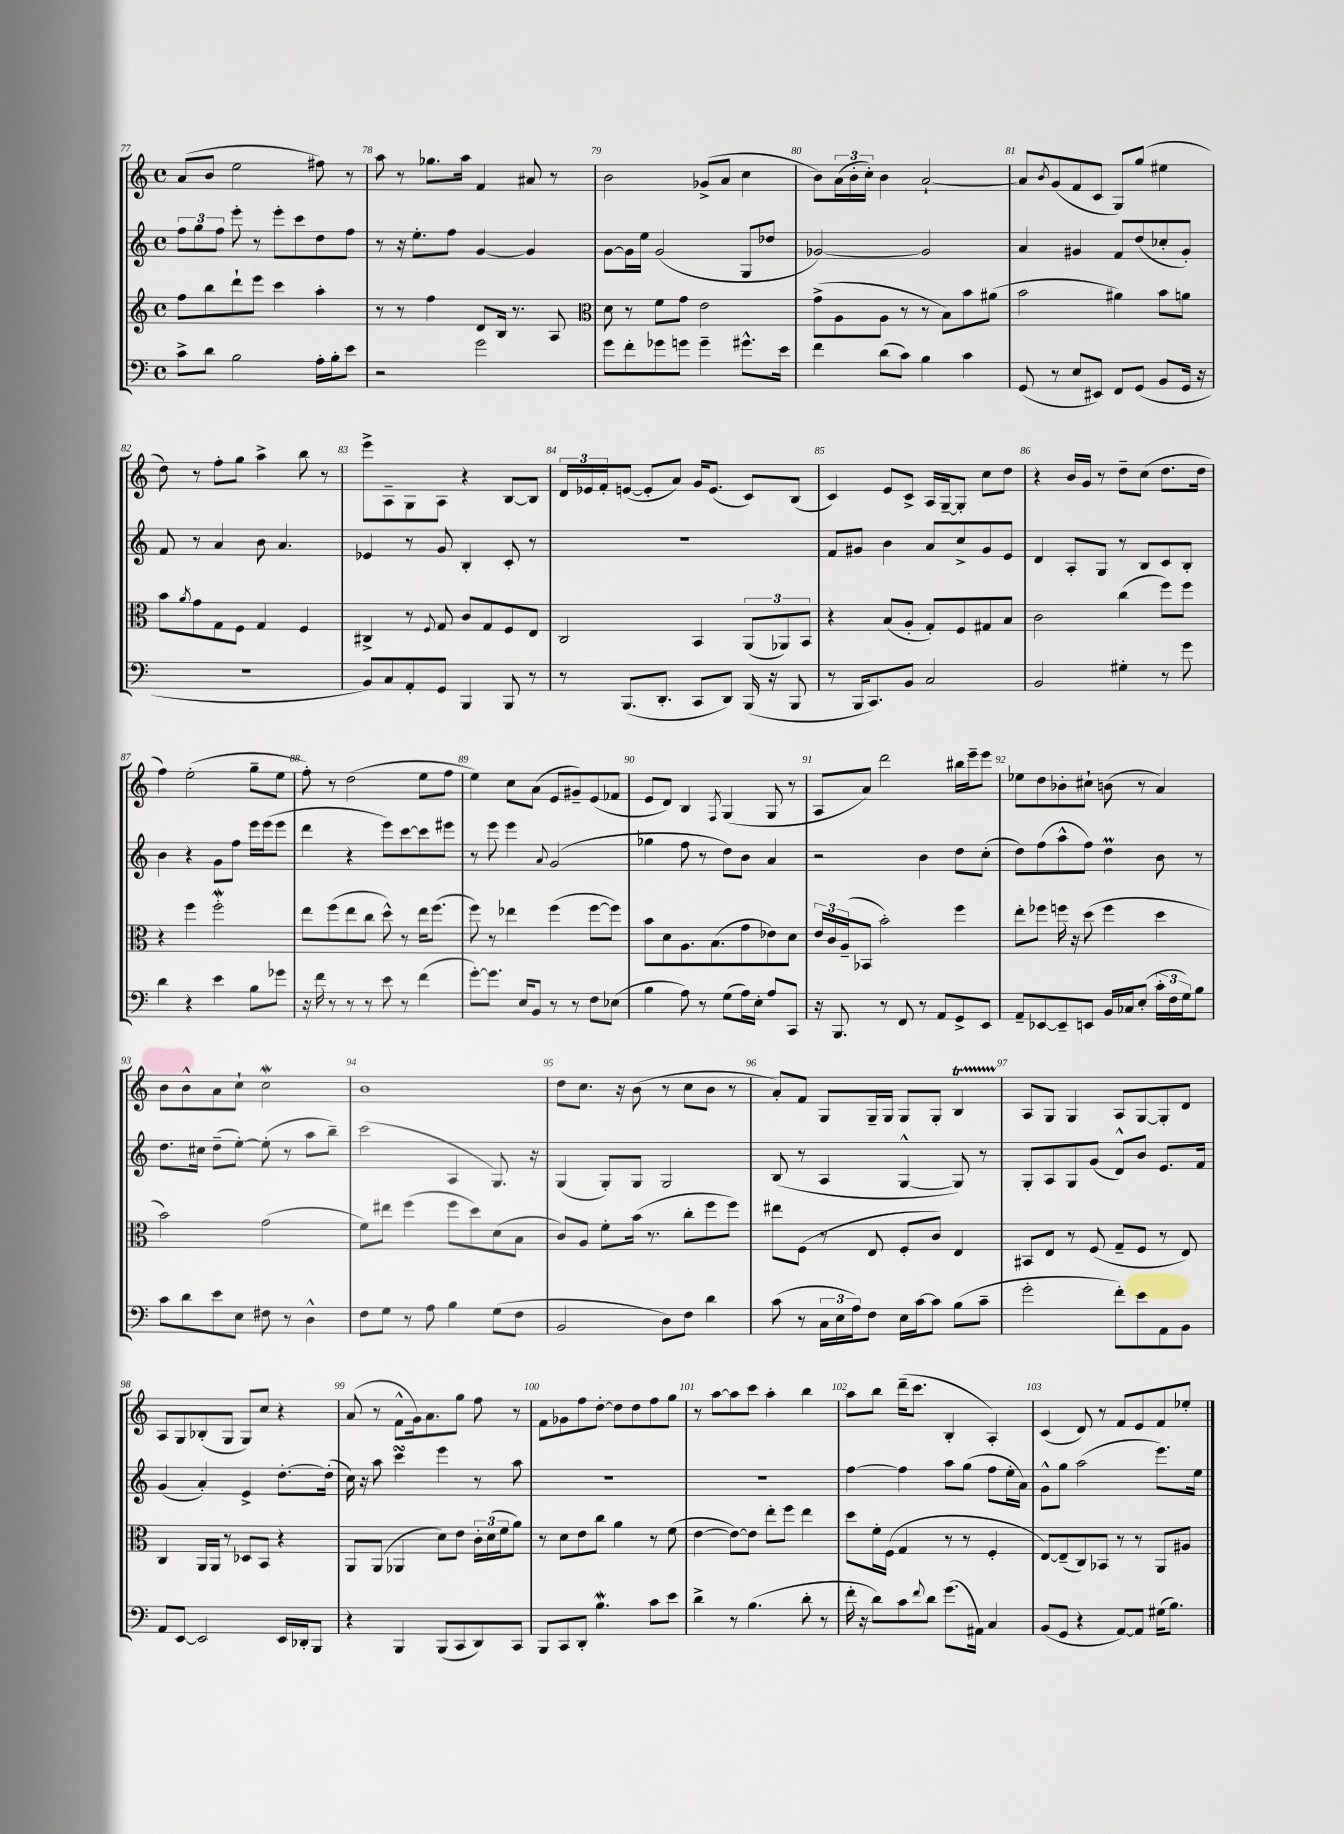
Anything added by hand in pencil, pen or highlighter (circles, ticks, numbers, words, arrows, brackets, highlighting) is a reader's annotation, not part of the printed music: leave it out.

**kern	**kern	**kern	**kern
*staff4	*staff3	*staff2	*staff1
*clefF4	*clefG2	*clefG2	*clefG2
*k[]	*k[]	*k[]	*k[]
*M4/4	*M4/4	*M4/4	*M4/4
*met(c)	*met(c)	*met(c)	*met(c)
8c^	8ff	12ff	(8a
.	.	12gg	.
8d	8bb	.	8b
.	.	12ff	.
2B	8ddd`	8eee'	2ee
.	8eee	8r	.
.	4ccc	8eee'	.
.	.	8ccc	.
16A'	4aa'	8dd	8ff#)
16B'	.	.	.
8e	.	8ff	8r
=	=	=	=
2r	8r	8r	8aa
.	8r	16r	8r
.	.	8.ee'	.
.	4ff	.	8.gg-
.	.	8ff	.
.	.	.	16aa
2g	8d	[4g	4f
.	16B	.	.
.	8.r	.	.
.	.	4g]	8a#
.	8A	.	8r
=	=	=	=
*	*clefC3	*	*
8g	8d	[8g	2b
8f'	8r	16g]	.
.	.	16ee	.
8g-	8f	(2g	.
8g	8g	.	.
4g~	2e	.	(8g-^
.	.	.	8a
8.g#^^	.	8G	4cc
.	.	8dd-	.
16e	.	.	.
=	=	=	=
4f	(8g^	[2g-)	8b)
.	8A	.	(24a
.	.	.	24b'
.	.	.	24cc')
(8d	8A	.	4b
8c)	8r	.	.
4B	8r	2g-]	[2a`
.	8B)	.	.
4c	8b	.	.
.	(8a#	.	.
=	=	=	=
(8GG	2b	4a	8a]
.	.	.	8qb
8r	.	.	(8g
8E	.	4g#	8f
8EE#)	.	.	8c
8FF	4a#)	8f	8G)
(8GG	.	(8dd	(8gg
8BB	8b	8cc-'	4ee#
16GG	8a	8g#')	.
16r	.	.	.
=	=	=	=
1r	8b	8f	8dd)
.	8qa	.	.
.	8g	8r	8r
.	8G	4a	8ff'
.	8F	.	8gg
.	4G	8b	4aa^
.	.	4.a	.
.	4F	.	8bb
.	.	.	8r
=	=	=	=
8BB)	4C#^	4e-	8eee^
8C	.	.	8A~
8AA'	8r	8r	8G
.	8qqF	.	.
8GG	8G	8g	8A
4BBB	8c	4B'	4r
.	8G	.	.
8BBB	8F	8c'	[8B
8r	8E	8r	8B]
=	=	=	=
8r	2C	1r	24d
.	.	.	24e-
.	.	.	24f'
(8.BBB	.	.	([8e
.	.	.	8e']
8.DD'	.	.	.
.	.	.	8a)
8CC	4BB	.	16g
.	.	.	(8.e
8DD)	.	.	.
(16BBB	(12AA	.	8c)
16r	.	.	.
.	12AA-)	.	.
8BBB	.	.	(8B
.	12BB	.	.
=	=	=	=
8r	4r	8f	4c)
16BBB	.	8g#	.
8.CC)	.	.	.
.	(8B	4b	8e
8BB	8A'	.	8c^
2C	8G')	8a	16A
.	.	.	[16G~
.	8F	8cc^	8G']
.	8G#	8g#	8cc
.	8B	8e	8dd
=	=	=	=
2BB	2c	4d	4r
.	.	8A'	16b
.	.	.	16g
.	.	8G	8r
4G#'	(4cc	8r	8dd~
.	.	8B	(8cc
8r	8ff)	8c	8.dd
8g	8ff	8B'	.
.	.	.	16dd
=	=	=	=
4d	4r	4b	4ff)
4r	4ff	4r	(2ee'
4e	2ff'	8g	.
.	.	8ff	.
8B	.	16eee	8gg~
.	.	(16eee	.
8g-	.	8eee	8ee
=	=	=	=
16r	8ee	4ddd	8ff')
16f	.	.	.
8r	(8ff	.	8r
8r	8ee	4r	(2dd
8r	8cc	.	.
8e	8dd^^)	8eee)	.
8r	8r	[8ccc	.
(4f	16ee	8ccc]	8ee
.	(8.ff	.	.
.	.	8eee#	8ff
=	=	=	=
[8g')	8ff)	8r	4ee)
8.g]	8r	8eee	.
.	4ee-	4eee	8cc
16E	.	.	.
8BB	.	.	(8a
.	.	8qqa	.
8r	(4ff	(2g	8e
8r	.	.	8g#~)
8F	[8ff	.	(8e
(8E-	8ff])	.	8f-
=	=	=	=
4B	8b	4gg-	8e
.	8d	.	8d)
8A)	8.A	8ff	4B
8r	.	8r	.
.	(8.B	.	.
.	.	.	8qF
(8G	.	8dd)	(4G
16A)	8g	8b	.
16E'	.	.	.
8A	8e-)	4a	8G
8CC	8d	.	8r
=	=	=	=
16r	24e	2r	8A
.	24c	.	.
8.BBB	.	.	.
.	(24A~	.	.
.	8BB-	.	8a)
8r	2b')	.	2ddd
8FF	.	.	.
8r	.	4b	.
8AA	.	.	.
8GG^	4ff	8dd	16bb#
.	.	.	16eee~
8EE	.	(8cc'	8eee
=	=	=	=
8AA~	8ee'	8dd)	8ee-
[8EE-	8ff-	(8ff	8dd
8EE-~]	16ff	8aa^^	8b-'
.	16r	.	.
8EE	(8dd	8ff)	8cc#`
16BB	4ff	4dd	(8b
16C-	.	.	.
(8E'	.	.	8r
24c'	4dd	8b	4a)
24F	.	.	.
24G)	.	.	.
8B	.	8r	.
=	=	=	=
8c	2b)	8.dd	8b
8d	.	.	8b^^
.	.	16cc#	.
8e	.	(8dd~	8a
8E	.	[8ee')	8cc`
8F#	(2g	(8ee']	2cc
8r	.	8r	.
4D^^	.	8aa	.
.	.	8bb~)	.
=	=	=	=
8F	8f)	(2ccc	1b
8G	8ee#	.	.
8r	(4ff	.	.
8A	.	.	.
4B	8ff	4A	.
.	8dd)	.	.
(8G	(8d	8.G)	.
8F	8B	.	.
.	.	16r	.
=	=	=	=
2BB	8c)	(4G	8dd
.	8A	.	8.cc
.	8f'	8G')	.
.	.	.	16r
.	(16b	8G	(8b
.	8.r	.	.
8D)	.	2G	8r
8F	8cc'	.	8cc
4d	8ff	.	8b
.	8ff)	.	8r
=	=	=	=
(8c	8ee#	(8B	8a')
8r	(8F	8r	8f
24C	8r	4A	8G
24E	.	.	.
24A)	.	.	.
8F	8E	.	16G~
.	.	.	16G
16E	8F'	[4G^^	8G
[16c	.	.	.
8c]	8c)	.	8G'
(8B	4E	8G])	4B
8c~	.	8r	.
=	=	=	=
2g'	8BB#	8G'	8A
.	8E	8A	8G
.	8r	8G	4G
.	(8F	(8g	.
8f')	8G~	8d^^)	8A
8e	8F	8b	[8G
8AA	8r	8.e	8G']
8BB	8E)	.	8d
.	.	16f	.
=	=	=	=
8AA	4C	(4g	8A
[8EE	.	.	8G
2EE]	16AA	4a')	(8B-'
.	16AA	.	.
.	8r	.	8G
.	8D-	4e^	8G)
.	8BB	.	8cc
16EE	4r	[8.dd'	4r
16DD-'	.	.	.
8BBB	.	.	.
.	.	(16dd']	.
=	=	=	=
4r	8AA	16cc)	(8a
.	.	16r	.
.	(8AA	8aa	8r
4BBB	4AA-	4ccc	8f^^
.	.	.	16g)
.	.	.	8.a
(8BBB	8d)	4eee	.
8CC	8e	.	8gg
8DD)	24c'	8r	8ff
.	(24d	.	.
.	24f	.	.
8CC	8a)	8aa	8r
=	=	=	=
8BBB	8r	1r	8f
8CC	8d	.	8g-
8DD'	8e	.	8ff
4.B	8cc	.	[8dd'
.	4a	.	8dd]
.	.	.	8dd
8c	8r	.	8ff
8e	(8f	.	8gg
=	=	=	=
4d^	[4e	1r	8r
.	.	.	[8aa
8r	8e_)	.	8aa]
(4.B	8e]	.	8ccc
.	8ee'	.	4aa'
.	8ff	.	.
8d'	4ee	.	4bb
8r	.	.	.
=	=	=	=
16f'	8dd	[4ff	8aa
16r	.	.	.
8d)	16f'	.	8bb
.	(16F	.	.
8c	4G	4ff]	(16ddd~
.	.	.	8.ccc
8qqf	.	.	.
8d	.	.	.
(8.g	8r	8aa	4B'
.	8r	(8gg	.
16AA#)	.	.	.
4C	4F'	8ff	4A')
.	.	16ee'	.
.	.	16a)	.
=	=	=	=
(8BB	[8E)	8g^^	(4c
8GG	(8E~]	8gg	.
4r	8C)	(2aa	8d)
.	8BB-	.	8r
[8AA)	8r	.	8f
8AA]	8r	.	8e
(16G#	8AA	8.eee)	8f
8.B)	.	.	.
.	8A#	.	8ee-'
.	.	16ee	.
==	==	==	==
*-	*-	*-	*-
